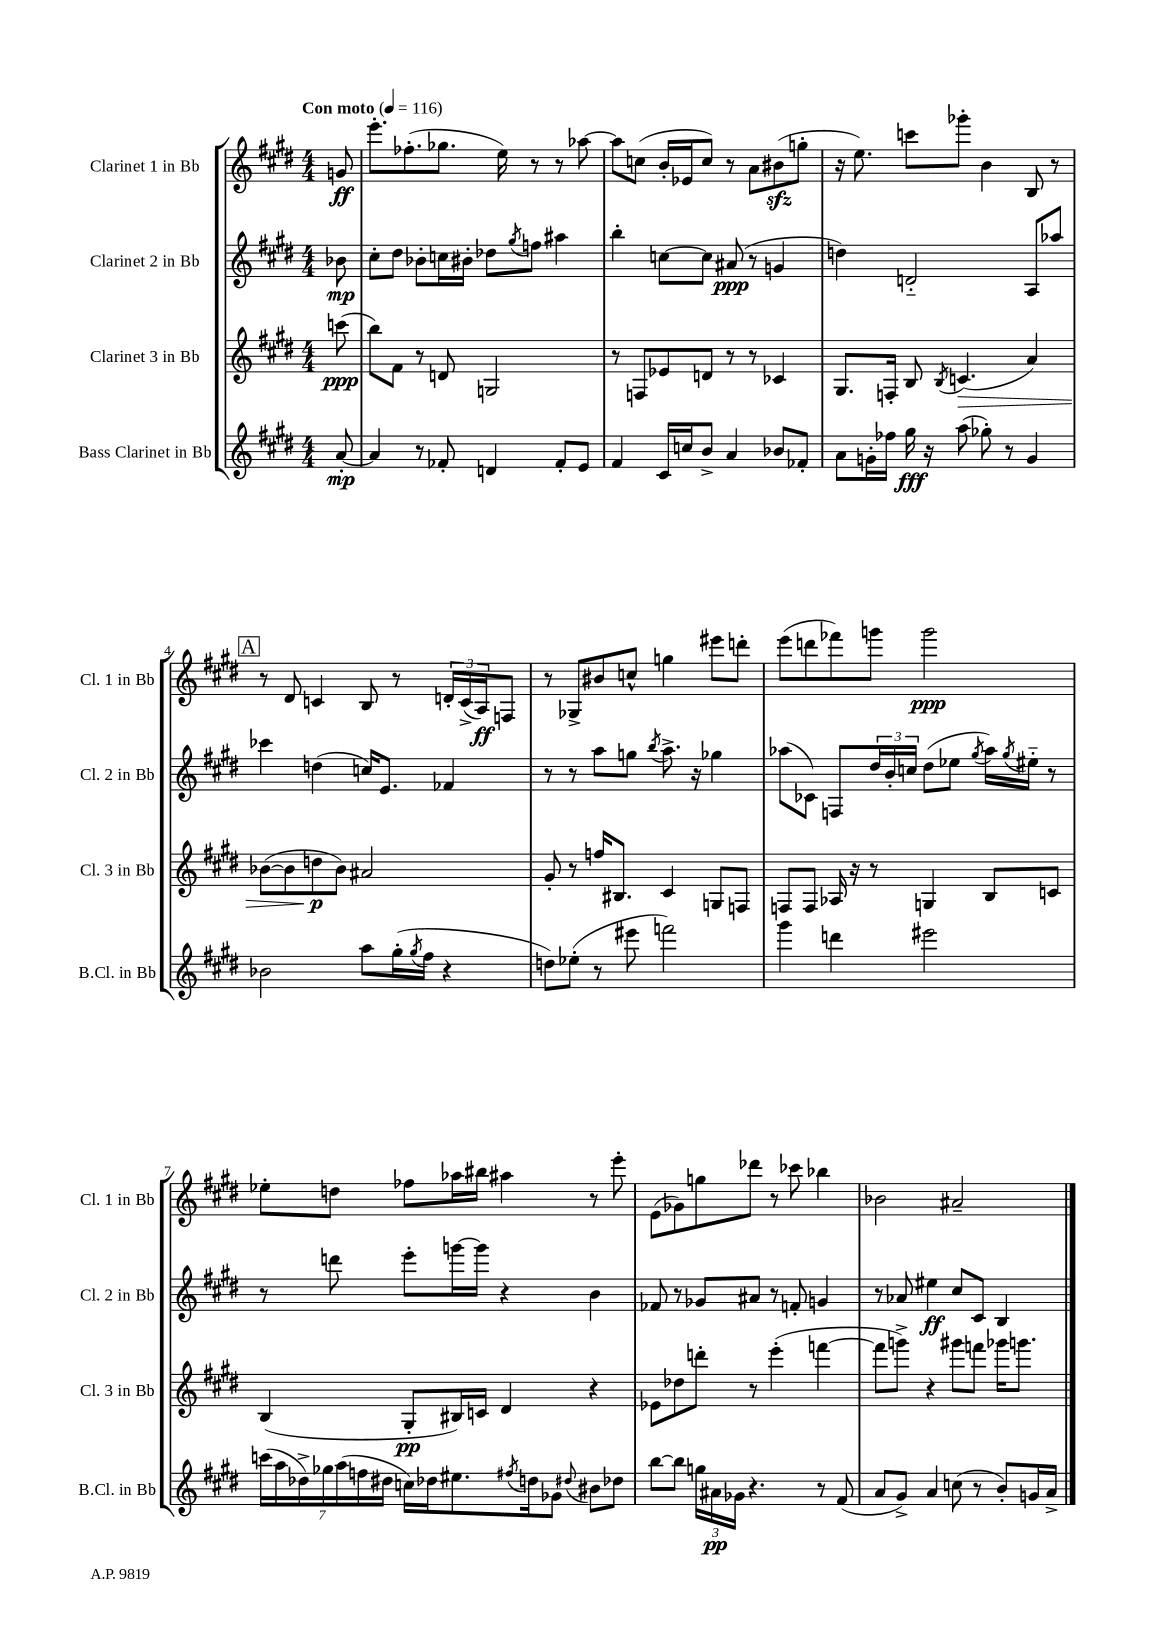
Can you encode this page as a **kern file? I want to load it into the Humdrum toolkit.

**kern	**kern	**kern	**kern
*staff4	*staff3	*staff2	*staff1
*clefG2	*clefG2	*clefG2	*clefG2
*k[f#c#g#d#]	*k[f#c#g#d#]	*k[f#c#g#d#]	*k[f#c#g#d#]
*M4/4	*M4/4	*M4/4	*M4/4
*MM116	*MM116	*MM116	*MM116
[8a'/	(8ccc\	8b-\	8g/
=	=	=	=
4a/]	8bb\L)	8cc#'\L	8.eee'\L
.	8f#\J	8dd#\J	.
.	.	.	(8.ff-'\
8r	8r	8b-'\L	.
8f-'/	8d/	16cc\L	8.gg-\J
.	.	16b#'\JJ	.
4d/	2G/	8dd-\L	.
.	.	.	16ee\)
.	.	8qgg#/	.
.	.	8ff\J	8r
8f-'/L	.	4aa#\	8r
8e/J	.	.	[8aa-\
=	=	=	=
4f#/	8r	4bb'\	8aa-\]L
.	8F/L	.	(8cc\J
16c#/LL	8e-/	[8cc\L	16b'/LL
16cc/J	.	.	16e-/J
8b^/J	8d/J	8cc\]J	8cc/J)
4a/	8r	(8a#/	8r
.	8r	8r	8a\L
8b-/L	4c-/	4g/	(8b#\
8f-'/J	.	.	8gg'\J
=	=	=	=
8a\L	8.G#/L	4dd\)	16r
.	.	.	8.ee\)
16g'\L	.	.	.
16ff-\JJ	16F'/Jk	.	.
16gg#\	8B/	2d'~/	8ccc\L
16r	.	.	.
.	8qB/	.	.
(8aa\	(4.c/	.	8ggg-'\J
8gg-'\)	.	.	4b\
8r	.	.	.
4g/	4a/)	8A/L	8B/
.	.	8aa-/J	8r
=	=	=	=
2b-\	([8b-\L	4ccc-\	8r
.	8b-\]	.	8d#/
.	8dd\	(4dd\	4c/
.	8b-\J)	.	.
8aa\L	2a#/	16cc/LK)	8B/
.	.	8.e/J	.
(16gg#'\L	.	.	8r
8qgg#/	.	.	.
16ff#\JJ	.	.	.
4r	.	4f-/	24d'/LL
.	.	.	(24c^/
.	.	.	24A/J)
.	.	.	8F/J
=	=	=	=
8dd\L)	8g#'/	8r	8r
(8ee-'\J	8r	8r	8G-^/L
8r	16ff/LK	8aa\L	8b#/
.	8.B#/J	.	.
8eee#\	.	8gg\J	8cc^^/J
.	.	8qbb/	.
2fff\)	4c#/	8.aa^\	4gg\
.	.	16r	.
.	8G/L	4gg-\	8eee#\L
.	8F/J	.	8ddd'\J
=	=	=	=
4ggg#\	8F/L	(8aa-\L	(8eee\L
.	8F/J	8c-\J)	8ddd\
4ddd\	16A-/	8F/L	8fff-\)
.	16r	.	.
.	8r	24dd#/L	8ggg\J
.	.	24b'/	.
.	.	24cc/JJ	.
2eee#\	4G/	(8dd#\L	2ggg\
.	.	8ee-\J	.
.	.	8qgg#/	.
.	8B/L	16aa-\LL)	.
.	.	8qgg#/	.
.	.	16ee#'~\JJ	.
.	8c/J	8r	.
=	=	=	=
(28ccc\LL	(4B/	8r	8ee-'\L
28aa\	.	.	.
28dd-^\)	.	.	.
28gg-\	.	.	.
.	.	8ddd\	8dd\J
(28aa\	.	.	.
28ff\	.	.	.
28dd#\JJ	.	.	.
16cc\LL)	8G#'/L	8eee'\L	8ff-\L
16dd-\J	.	.	.
8.ee#\	16B#/L)	[16ggg\L	16aa-\L
.	16c/JJ	16ggg\]JJ	16bb#\JJ
.	4d#/	4r	4aa#\
8qff#/	.	.	.
16dd\k	.	.	.
8g-\J	.	.	.
8qqdd#/	.	.	.
8b#\L	4r	4b\	8r
8dd-\J	.	.	8eee'\
=	=	=	=
[8bb\L	8e-\L	8f-/	(8e\L
8bb\]J	8dd-\	8r	8g-\)
24gg\LL	8ddd'\J	8g-/L	8gg\
24a#\	.	.	.
24g-\JJ	.	.	.
4.r	8r	8a#/J	8ddd-\J
.	(4eee'\	8r	8r
.	.	8f'/	8ccc-\
8r	[4fff\	4g/	4bb-\
(8f#/	.	.	.
=	=	=	=
8a/L	8fff\]L	8r	2b-\
8g#^/J)	8ggg^\J)	8a-/	.
4a/	4r	4ee#\	.
(8cc\	8ggg#\L	8cc#/L	2a#~/
8r	8fff\J	8c#/J	.
8b'/L)	16ggg-\LK	4B/	.
.	8.ggg\J	.	.
16g/L	.	.	.
16a^/JJ	.	.	.
==	==	==	==
*-	*-	*-	*-
